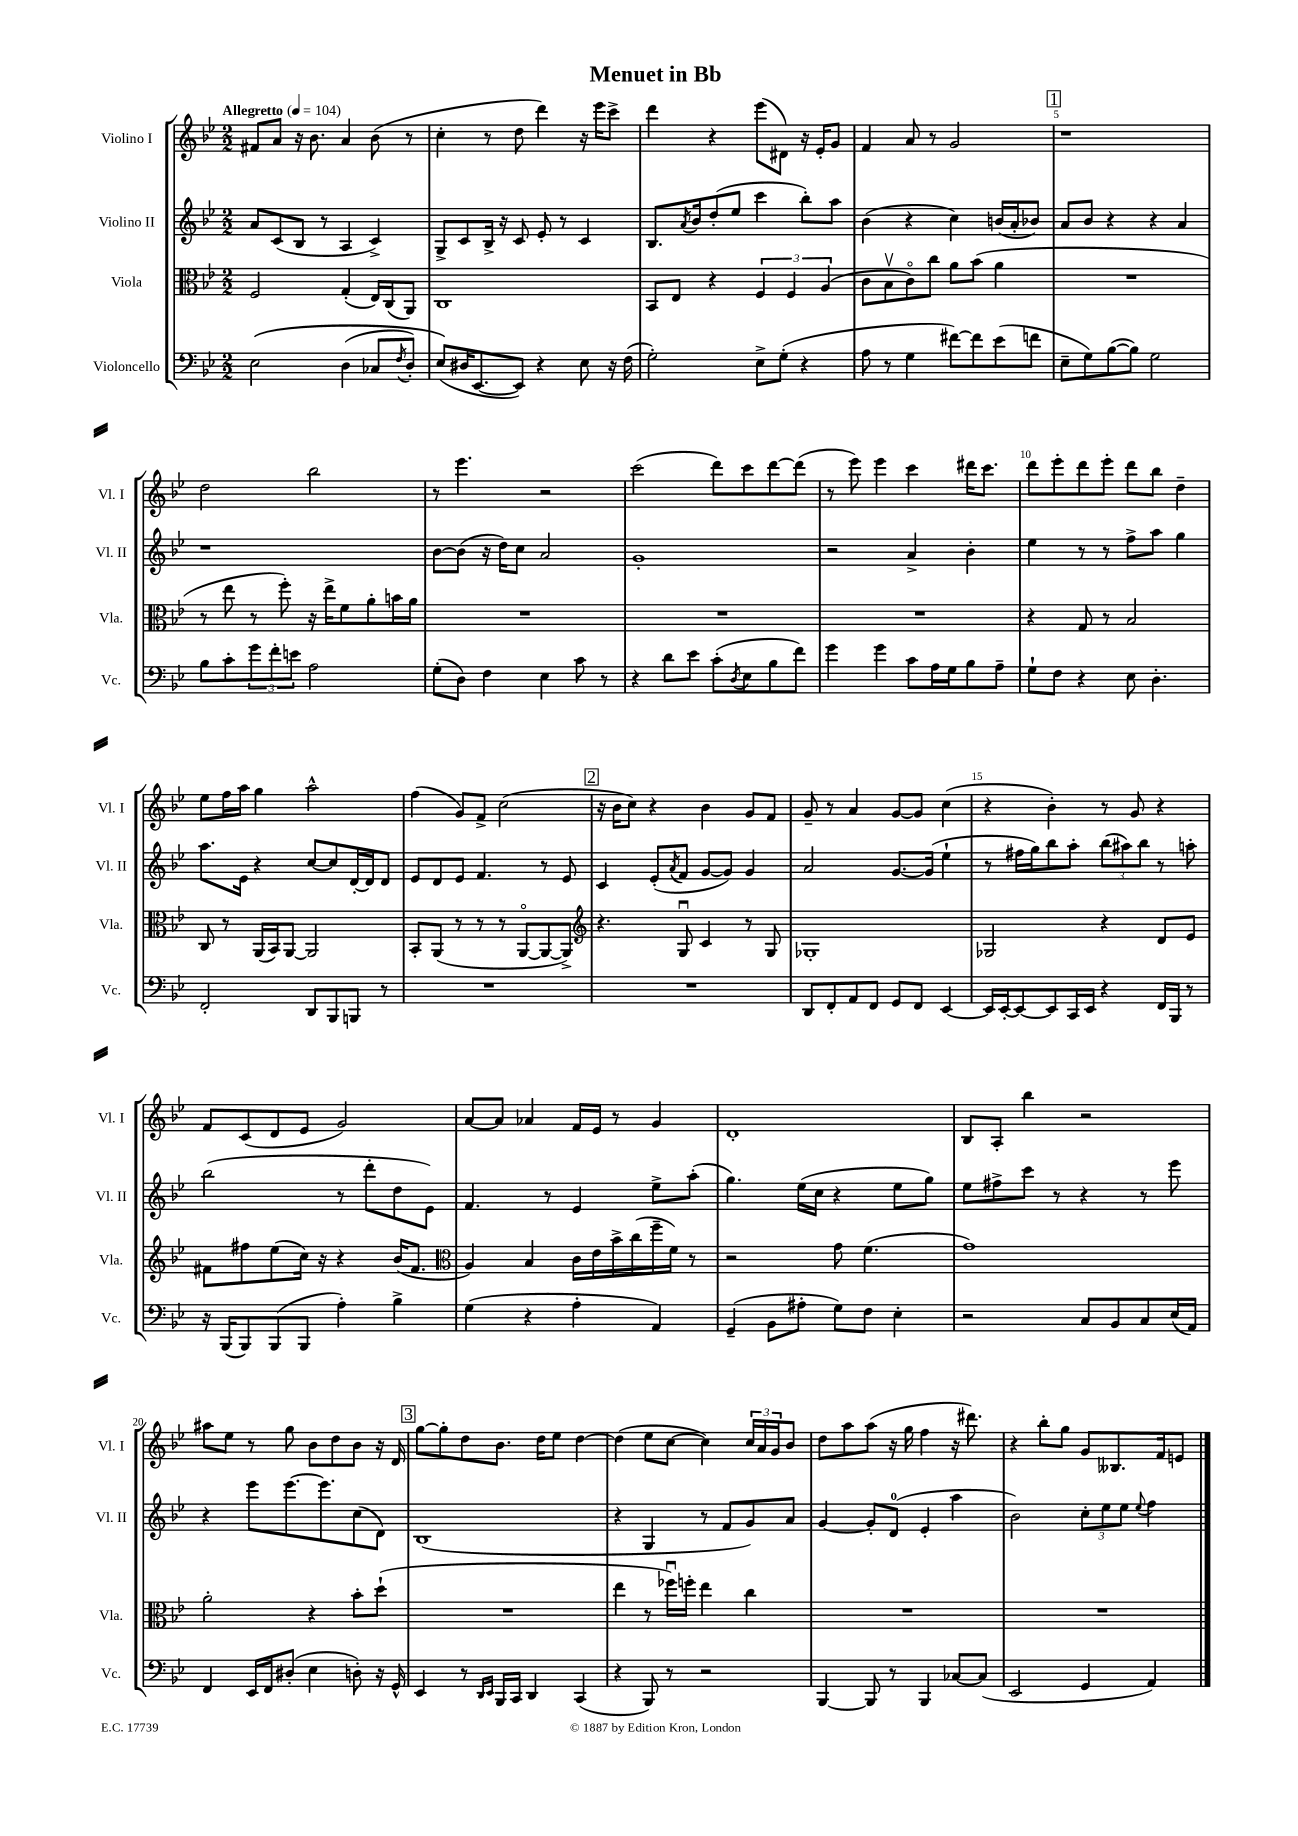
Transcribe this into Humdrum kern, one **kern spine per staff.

**kern	**kern	**kern	**kern
*staff4	*staff3	*staff2	*staff1
*clefF4	*clefC3	*clefG2	*clefG2
*k[b-e-]	*k[b-e-]	*k[b-e-]	*k[b-e-]
*M2/2	*M2/2	*M2/2	*M2/2
*MM104	*MM104	*MM104	*MM104
&(2E-\	2F/	8a/L	8f#/L
.	.	(8c/	8a/J
.	.	8B-/J	16r
.	.	.	8.b-\
.	.	8r	.
(4D\	(4G'/	4A/	4a/
8C-/L	16E-/LL)	4c^/)	(8b-\
.	(16C/J	.	.
8qF/	.	.	.
8D'/J)	8AA/J)	.	8r
=	=	=	=
(8E-/L&)	1C	8G^/L	4cc'\
16D#/K	.	8c/	.
[8.EE-/	.	.	.
.	.	16B-^/Jk	8r
.	.	16r	.
8EE-/]J)	.	8c/	8dd\
4r	.	8e-'/	4ddd\)
.	.	8r	.
8E-\	.	4c/	16r
.	.	.	16eee-\LK
16r	.	.	8ccc^\J
(16F\	.	.	.
=	=	=	=
2G'\)	8BB-/L	8.B-/L	4ddd\
.	8E-/J	.	.
.	.	8qa/	.
.	.	16b-/k	.
.	4r	(8dd'/	4r
.	.	8ee-/J	.
8E-^\L	6F/	4ccc\	(8eee-\L
(8G'\J	.	.	8d#\J)
.	6F/	.	.
4r	.	8bb-'\L)	16r
.	.	.	16e-'/LK
.	(6A/	.	.
.	.	8aa\J	8g/J
=	=	=	=
8A\	8c\L	(4b-\	4f/
8r	8B-v\	.	.
4G\	8co\)	4r	8a/
.	8cc\J	.	8r
[8f#\L)	8a\L	4cc\)	2g/
8f#\]	(8b-\J	.	.
(8e-\	4a\	(16b/LL	.
.	.	16a'/J	.
8f\J	.	8b-/J)	.
=	=	=	=
8E-~\L	1r	8a/L	1r
8G\)	.	8b-/J	.
([8B-\	.	4r	.
8B-\]J)	.	.	.
2G\	.	4r	.
.	.	4a/	.
=	=	=	=
8B-\L	8r	1r	2dd\
8c'\	8ee-\	.	.
12g\	8r	.	.
12f'\	.	.	.
.	8ff'\)	.	.
12e\J	.	.	.
2A\	16r	.	2bb-\
.	16ee-^\LK	.	.
.	8f\	.	.
.	8a'\	.	.
.	16b\L	.	.
.	16a\JJ	.	.
=	=	=	=
(8G'\L	1r	[8b-\L	8r
8D\J)	.	(8b-\]J	4.eee-\
4F\	.	16r	.
.	.	16dd\LK)	.
.	.	8cc\J	.
4E-\	.	2a/	2r
8c\	.	.	.
8r	.	.	.
=	=	=	=
4r	1r	1g'	(2ccc\
8d\L	.	.	.
8e-\J	.	.	.
(8c'\L	.	.	8ddd\L)
8qD/	.	.	.
8E-\	.	.	8ccc\
8B-\	.	.	[8ddd\
8f\J)	.	.	(8ddd\]J
=	=	=	=
4g\	1r	2r	8r
.	.	.	8eee-\)
4g\	.	.	4eee-\
8c\L	.	4a^/	4ccc\
16A\L	.	.	.
16G\J	.	.	.
8B-\	.	4b-'\	16ddd#\LK
.	.	.	8.ccc\J
8A~\J	.	.	.
=	=	=	=
8G`\L	4r	4ee-\	8ddd\L
8F\J	.	.	8eee-'\
4r	8G/	8r	8ddd\
.	8r	8r	8eee-'\J
8E-\	2B-/	8ff^\L	8ddd\L
4.D'\	.	8aa\J	8bb-\J
.	.	4gg\	4dd~\
=	=	=	=
2FF'/	8C/	8.aa\L	8ee-\L
.	8r	.	16ff\L
.	.	16e-\Jk	16aa\JJ
.	(16AA/LL	4r	4gg\
.	16BB-/J)	.	.
.	[8AA/J	.	.
8DD/L	2AA/]	[8cc/L	2aa^^\
8BBB-/	.	8cc/]	.
8BBB/J	.	[16d'/L	.
.	.	16d/]J	.
8r	.	8d/J	.
=	=	=	=
1r	8BB-'/L	8e-/L	(4ff\
.	(8AA/J	8d/	.
.	8r	8e-/J	8g/L)
.	8r	4.f/	8f^/J
.	8r	.	(2cc\
.	[8AAo/L	.	.
.	8AA/_	8r	.
.	8AA^/]J)	8e-/	.
=	=	=	=
*	*clefG2	*	*
1r	4.r	4c/	16r
.	.	.	16b-\LK
.	.	.	8cc\J)
.	.	(8e-'/L	4r
.	.	8qa/	.
.	8Gu/	8f/J	.
.	4c/	[8g/L	4b-\
.	.	8g/]J)	.
.	8r	4g/	8g/L
.	8G/	.	8f/J
=	=	=	=
8DD/L	1G-'	2a/	8g~/
8FF'/	.	.	8r
8AA/	.	.	4a/
8FF/J	.	.	.
8GG/L	.	[8.g/L	[8g/L
8FF/J	.	.	8g/]J
.	.	(16g/]Jk	.
[4EE-/	.	4ee-`\	(4cc\
=	=	=	=
16EE-/]LL	2G-/	8r	4r
[16EE-'/J	.	.	.
8EE-/_	.	16ff#\LL	.
.	.	16gg\J)	.
8EE-/]	.	8bb-\	4b-'\)
16CC/L	.	8aa'\J	.
16EE-/JJ	.	.	.
4r	4r	(12bb-\L	8r
.	.	12aa#\)	.
.	.	.	8g/
.	.	12bb-\J	.
16FF/LL	8d/L	8r	4r
16BBB-/JJ	.	.	.
8r	8e-/J	8aa'\	.
=	=	=	=
16r	8f#\L	(2bb-\	8f/L
(16BBB-/LK	.	.	.
8BBB-/)	8ff#\	.	(8c/
(8BBB-/	(8ee-\	.	8d/
8BBB-/J	16cc\Jk)	.	8e-/J
.	16r	.	.
4A'\)	4r	8r	2g/)
.	.	8ddd'\L	.
4B-^\	(16b-/LK	8dd\	.
.	8.f#/J	.	.
.	.	8e-\J)	.
=	=	=	=
*	*clefC3	*	*
(4G\	4A/)	4.f/	[8a/L
.	.	.	8a/]J
4r	4B-/	.	4a-/
.	.	8r	.
4A'\	16c\LL	4e-/	16f/LL
.	16e-\	.	16e-/JJ
.	16b-^\	.	8r
.	(16cc\	.	.
4AA/)	16ff~\	8ee-^\L	4g/
.	16f\JJ)	.	.
.	8r	(8aa'\J	.
=	=	=	=
(4GG~/	2r	4.gg\)	1d'
8BB-\L	.	.	.
8A#'\J	.	(16ee-\LL	.
.	.	16cc\JJ	.
8G\L)	8g\	4r	.
8F\J	(4.f\	.	.
4E-'\	.	8ee-\L	.
.	.	8gg\J)	.
=	=	=	=
2r	1g)	8ee-\L	8B-/L
.	.	8ff#^\	8A'/J
.	.	8ccc\J	4bb-\
.	.	8r	.
8C/L	.	4r	2r
8BB-/	.	.	.
8C/	.	8r	.
(16E-/L	.	8eee-\	.
16AA/JJ)	.	.	.
=	=	=	=
4FF/	2a'\	4r	8aa#\L
.	.	.	8ee-\J
16EE-/LL	.	8eee-\L	8r
16FF/J	.	.	.
(8D#'/J	.	[8.eee-\	8gg\
4E-\	4r	.	8b-\L
.	.	8.eee-\]	.
.	.	.	8dd\
8D'\)	8b-'\L	(8cc\	8b-\J
16r	(8dd`\J	8d\J)	16r
16GG^^/	.	.	16d/
=	=	=	=
4EE-/	1r	(1B-	[8gg\L
.	.	.	8gg'\]
8r	.	.	8dd\
16qqDD/LL	.	.	.
16qqEE-/JJ	.	.	.
16BBB-/LL	.	.	8.b-\J
16CC/JJ	.	.	.
4DD/	.	.	.
.	.	.	16dd\LK
.	.	.	8ee-\J
(4CC/	.	.	[4dd\
=	=	=	=
4r	4ee-\	4r	(4dd\]
8BBB-/)	8r	4G/	8ee-\L
8r	16ff-u\LL)	.	[8cc\J
.	16ff'\JJ	.	.
2r	4ee-\	8r	4cc\])
.	.	8f/L	.
.	4cc\	8g/)	24cc/LL
.	.	.	24a/
.	.	.	24g/J
.	.	8a/J	8b-/J
=	=	=	=
[4BBB-/	1r	[4g/	8dd\L
.	.	.	8aa\
8BBB-/]	.	8g'/]L	(8aa\J
8r	.	(8d/J	16r
.	.	.	16gg\
4BBB-/	.	4e-'/	4ff\
[8C-/L	.	4aa\	16r
.	.	.	8.ddd#\)
(8C-/]J	.	.	.
=	=	=	=
2EE-/	1r	2b-\)	4r
.	.	.	8bb-'\L
.	.	.	8gg\J
4GG/	.	12cc'\L	8g/L
.	.	12ee-\	.
.	.	.	8.B--/
.	.	12ee-\J	.
.	.	8qqee-/	.
4AA/)	.	4ff\	.
.	.	.	16f/k
.	.	.	8e/J
==	==	==	==
*-	*-	*-	*-
